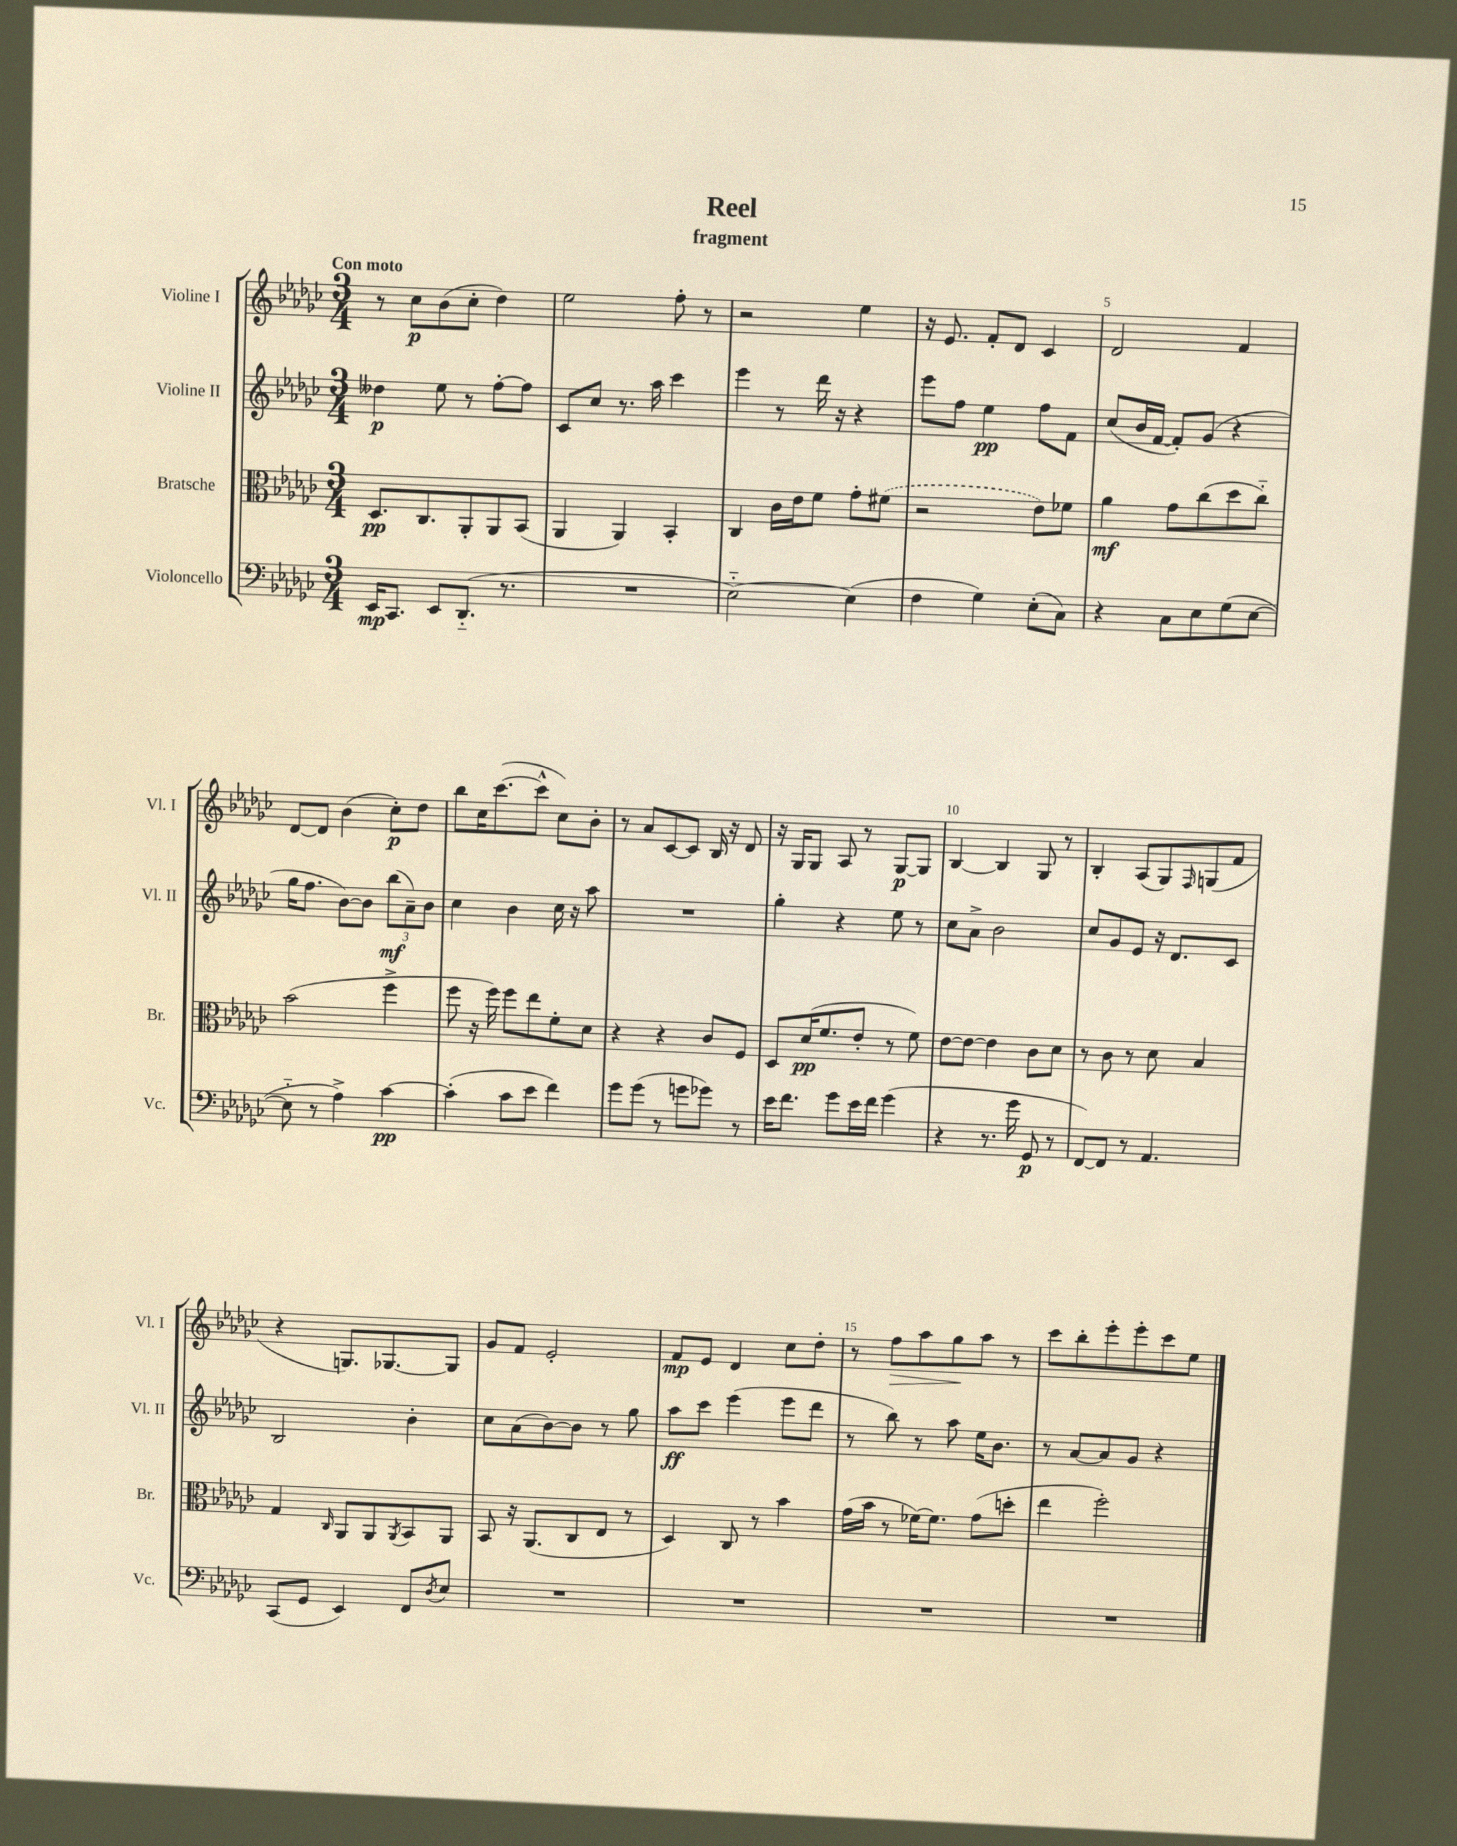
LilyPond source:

\header { title = "Reel" subtitle = "fragment" }
<<
\new StaffGroup <<
\new Staff = "s0" \with { instrumentName = "Violine I" shortInstrumentName = "Vl. I" } {
    \clef treble \key ges \major \numericTimeSignature \time 3/4 \tempo "Con moto"
    r8 ces''8\p bes'8( ces''8-. des''4) |
    ees''2 f''8-. r8 |
    r2 ees''4 |
    r16 ees'8. f'8-. des'8 ces'4 |
    des'2 f'4 |
    des'8~ des'8 bes'4( ces''8-.\p) des''8 |
    bes''8 ces''16 ces'''8.~( ces'''8-^ ces''8) bes'8-. |
    r8 aes'8 ces'8~ ces'8 bes16 r16 des'8 |
    r16 ges16 ges8 aes8 r8 ges8~\p ges8 |
    bes4~ bes4 ges8 r8 |
    bes4-. aes8( ges8) \grace { f16 } g8( f'8 |
    r4 g8.) ges8.~ ges8 |
    ges'8 f'8 ees'2-. |
    f'8\mp ees'8 des'4 ces''8 des''8-. |
    r8 f''8\> aes''8 ges''8\! aes''8 r8 |
    ces'''8 bes''8-. ees'''8-. ees'''8-. ces'''8 ees''8 \bar "|." |
}
\new Staff = "s1" \with { instrumentName = "Violine II" shortInstrumentName = "Vl. II" } {
    \clef treble \key ges \major \numericTimeSignature \time 3/4
    deses''4\p ees''8 r8 f''8~-. f''8 |
    ces'8 ces''8 r8. aes''16 ces'''4 |
    ees'''4 r8 des'''16 r16 r4 |
    ees'''8 f''8 ees''4\pp f''8 f'8 |
    ces''8( bes'16 f'16~ f'8-.) ges'8( r4 |
    ges''16 f''8. bes'8~) bes'8 \tuplet 3/2 { bes''8\mf( aes'8--) bes'8 } |
    ces''4 bes'4 ces''16 r16 aes''8 |
    R2. |
    ges''4-. r4 ees''8 r8 |
    ces''8 aes'8-> bes'2 |
    ces''8 ges'8 ees'8 r16 des'8. ces'8 |
    bes2 bes'4-. |
    ces''8 aes'8( bes'8~) bes'8 r8 ges''8 |
    aes''8\ff ces'''8 ees'''4( ees'''8 des'''8 |
    r8 bes''8) r8 aes''8 ees''16 bes'8. |
    r8 aes'8~ aes'8 ges'8 r4 \bar "|." |
}
\new Staff = "s2" \with { instrumentName = "Bratsche" shortInstrumentName = "Br." } {
    \clef alto \key ges \major \numericTimeSignature \time 3/4
    des8.\pp ces8. aes,8-. aes,8 bes,8( |
    aes,4 aes,4) bes,4-. |
    ces4 ces'16 ees'16 f'8 ges'8-. \once \slurDashed fis'8( |
    r2 ees'8) fes'8 |
    aes'4\mf ges'8 ces''8( des''8 ces''8-_) |
    bes'2( f''4-> |
    f''8 r16 f''16) f''8 ees''8 f'8-. des'8 |
    r4 r4 ces'8 f8 |
    des8 des'16\pp( f'8. ees'8-. r8 f'8) |
    ees'8~ ees'8~ ees'4 ces'8 des'8 |
    r8 ces'8 r8 des'8 bes4 |
    ges4 \grace { ces16 } aes,8 aes,8 \acciaccatura { aes,8 } bes,8 aes,8 |
    bes,8 r16 aes,8.( ces8 ees8 r8 |
    des4) ces8 r8 bes'4 |
    ges'16( bes'16 r8 fes'16~) fes'8. ges'8( d''8-. |
    ees''4 f''2-.) \bar "|." |
}
\new Staff = "s3" \with { instrumentName = "Violoncello" shortInstrumentName = "Vc." } {
    \clef bass \key ges \major \numericTimeSignature \time 3/4
    ees,16\mp ces,8. ees,8 des,8.-_( r8. |
    R2. |
    ees2~-_) ees4( |
    f4 ges4) ees8-.( ces8) |
    r4 ces8 ees8 ges8( ees8~ |
    ees8-_ r8 aes4->) ces'4~\pp |
    ces'4-.( ces'8 ees'8 f'4) |
    ges'8 ges'8( r8 g'8 ges'8) r8 |
    ees'16 f'8. ges'8 ees'16 f'16 ges'4( |
    r4 r8. ges'16 ges,8\p r8 |
    f,8~) f,8 r8 aes,4. |
    ces,8( ges,8 ees,4) f,8 \acciaccatura { des8 } ees8 |
    R2. |
    R2. |
    R2. |
    R2. \bar "|." |
}
>>
>>
\layout { \context { \Score \override BarNumber.break-visibility = ##(#f #t #t) barNumberVisibility = #(every-nth-bar-number-visible 5) } }
